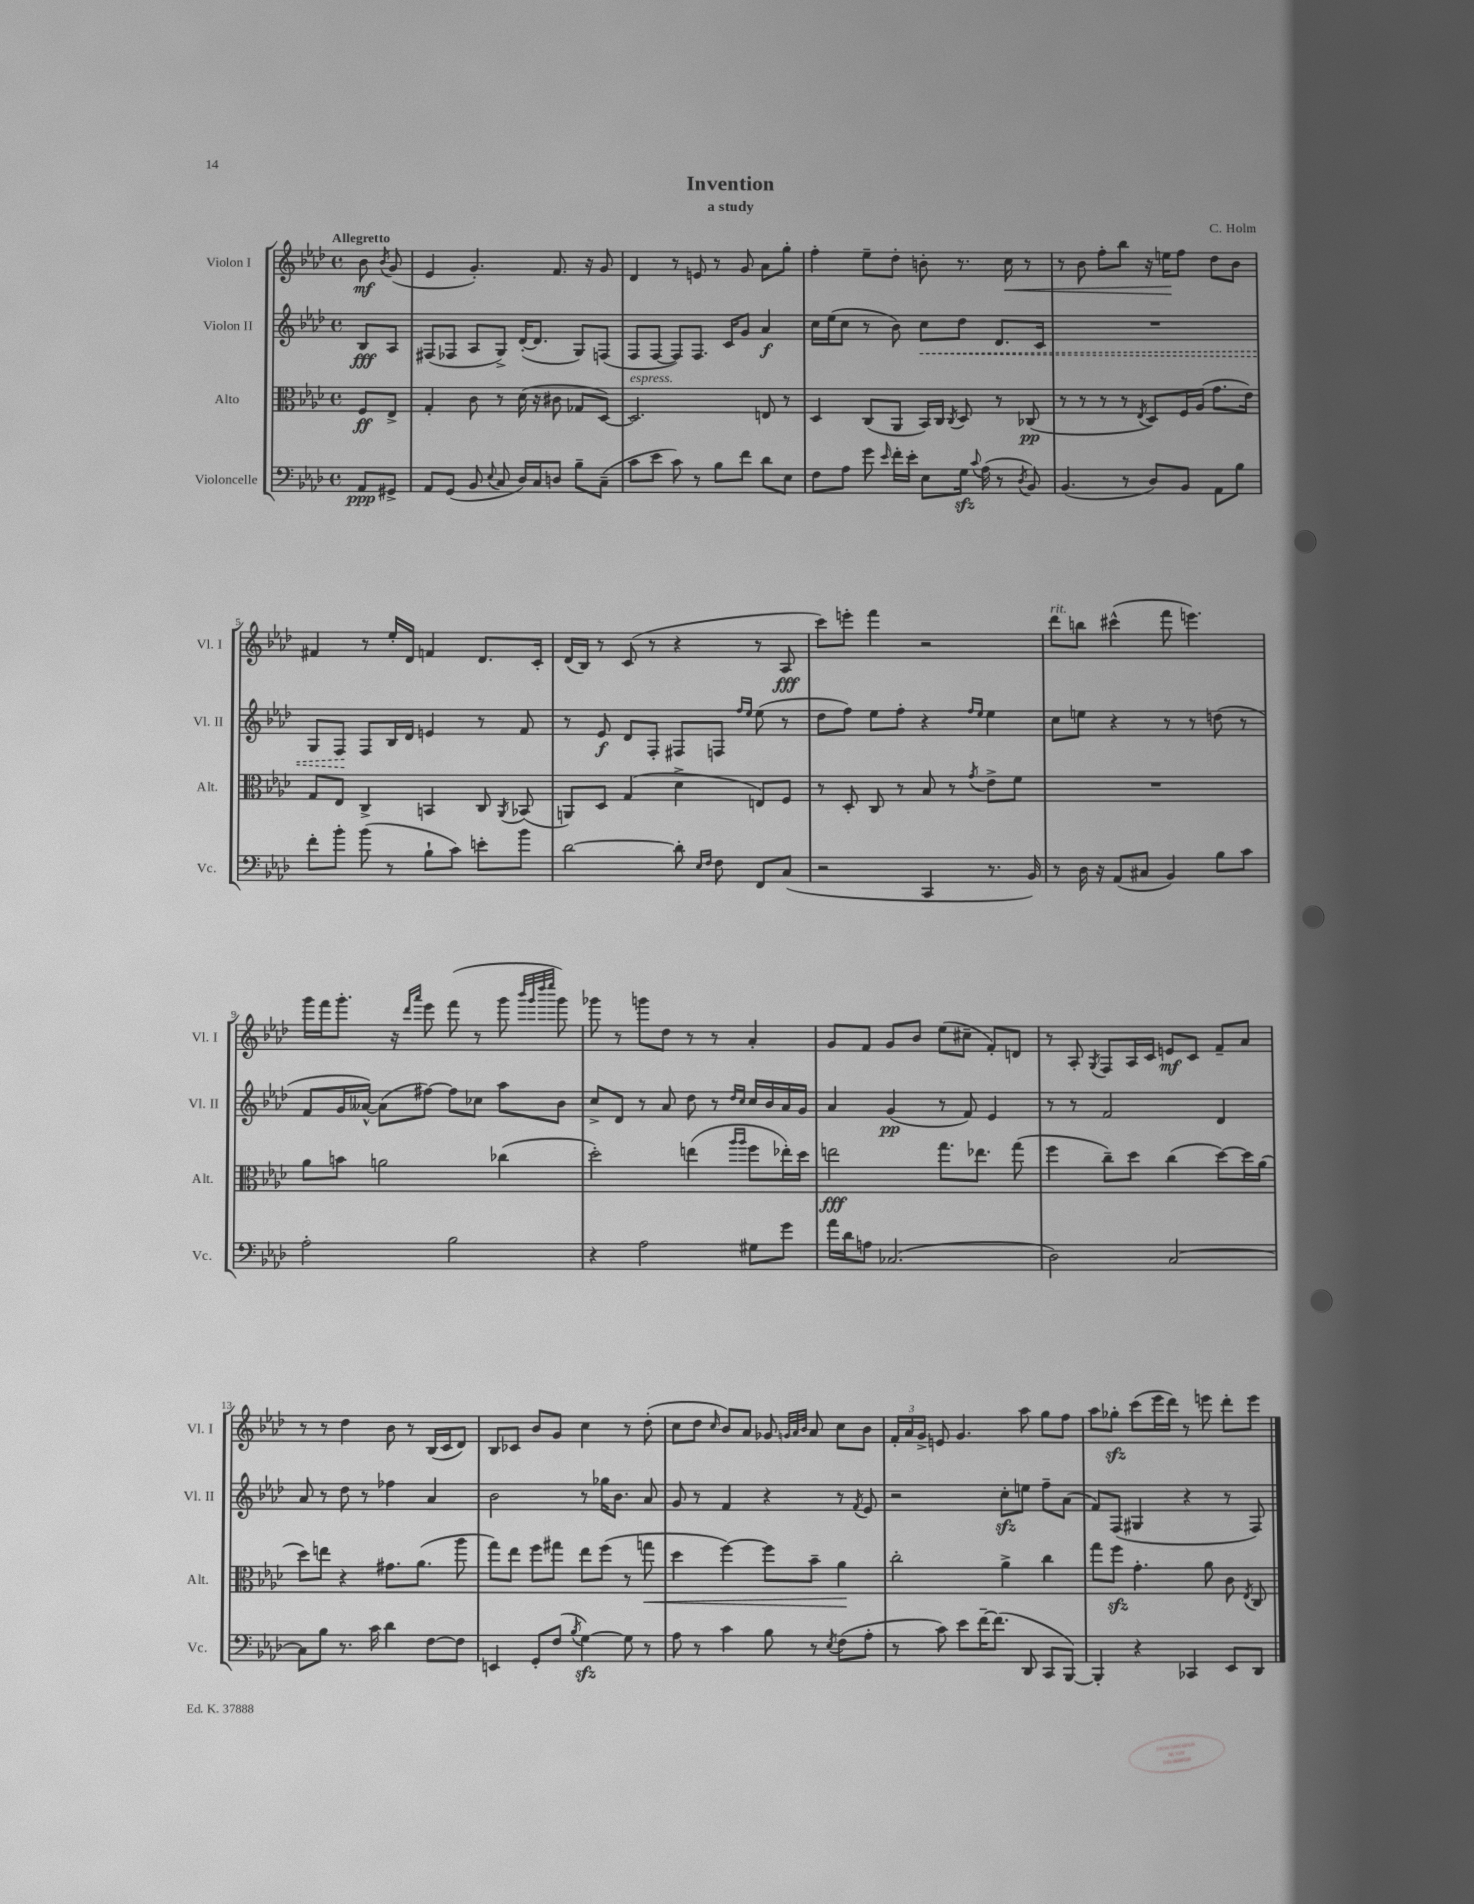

**kern	**kern	**kern	**kern
*staff4	*staff3	*staff2	*staff1
*clefF4	*clefC3	*clefG2	*clefG2
*k[b-e-a-d-]	*k[b-e-a-d-]	*k[b-e-a-d-]	*k[b-e-a-d-]
*M4/4	*M4/4	*M4/4	*M4/4
*met(c)	*met(c)	*met(c)	*met(c)
8AA-	8F	8B-	8b-
.	.	.	8qb-
8GG#^	8E-^	8A-	(8g
=	=	=	=
8AA-	4G'	(8F#	4e-
(8GG	.	8F-	.
8BB-	8c	8A-	4.g')
8qqE-	.	.	.
8C	8r	8G^)	.
16D-)	(16d-	([16d-'	.
16C	16r	8.d-]	.
8D	8c#	.	8.f
8B-~	8G-	8G)	.
.	.	.	16r
(8C~	[8D-)	(8F	8g
=	=	=	=
8c	2.D-]	8F	4d-
8e-	.	[8F	.
8c)	.	8F])	8r
8r	.	8.F	8e
8B-	.	.	8r
.	.	16c	.
8f	.	8g	8g
8d-	8E	4a-	8a-
8E-	8r	.	8gg'
=	=	=	=
8F	4D-	16cc	4ff'
.	.	(16ee-	.
8A-	.	8cc	.
8g	(8C	8r	8ee-~
16qqe-	.	.	.
16f'	8AA-	8b-)	8dd-'
16e-'	.	.	.
8E-	16BB-)	8cc	8b'
.	16C	.	.
.	8qC	.	.
16G	8D-	8dd-	8.r
8qqc	.	.	.
(16A-	.	.	.
8r	8r	8.d-	.
.	.	.	16cc
8qD-	.	.	.
8BB-)	(8C-	.	8r
.	.	16c	.
=	=	=	=
(4.BB-	8r	1r	8r
.	8r	.	8b-
.	8r	.	8ff'
8r	8r	.	8bb-
.	8qE-	.	.
8D-)	8D-)	.	16r
.	.	.	16ee
8BB-	16F	.	8ff
.	(16A-	.	.
8AA-	8.g	.	8dd-
8B-	.	.	8b-
.	16e-)	.	.
=	=	=	=
8f'	8G	8G	4f#
8b-'	8E-	8F	.
(8b-	4C^	8F	8r
8r	.	16B-	16ee-'
.	.	16d-	16d-
8B-`	4BB	4e	4f
8c)	.	.	.
8e'	8C	8r	8.d-
.	8qAA-	.	.
8b-	(8BB-	8f	.
.	.	.	16c'
=	=	=	=
[2d-	8AA)	8r	(16d-
.	.	.	16B-)
.	8D-	8e-	8r
.	(4G	8d-	(8c
.	.	8F'	8r
8d-']	4d-^	8F#	4r
16qqE-	.	.	.
16qqF	.	.	.
8F	.	8F	.
.	.	16qqff	.
.	.	16qqee-	.
8FF	8E)	(8ee-	8r
(8C	8F	8r	8A-
=	=	=	=
2r	8r	8dd-	8ccc)
.	8D-'	8ff)	8eee'
.	8C	8ee-	4fff
.	8r	8ff'	.
4CC	8B-	4r	2r
.	8r	.	.
.	.	16qqff	.
.	8qg	16qqee-	.
8.r	8e-^	4ee-	.
.	8f	.	.
16BB-)	.	.	.
=	=	=	=
8r	1r	8cc	8ddd-
16D-	.	8ee	8bb
16r	.	.	.
(8AA-	.	4r	(4ccc#^^
8C#	.	.	.
4BB-)	.	8r	8fff
.	.	8r	4.eee)
8B-	.	(8dd	.
8c	.	8r	.
=	=	=	=
2A-'	8a-	8f	16ggg
.	.	.	16fff
.	8b	16g	8.ggg'
.	.	[16a--^^)	.
.	2a	(8a--]	.
.	.	.	16r
.	.	.	16qqddd-
.	.	.	16qqaaa-
.	.	[8ff#)	8eee-
2B-	.	8ff#]	(8fff
.	.	8cc-	8r
.	(4cc-	8aa-	8ggg
.	.	.	32qqbbb-
.	.	.	32qqggg
.	.	.	32qqdddd-
.	.	.	32qqeeee-
.	.	8b-	8ggg)
=	=	=	=
4r	2dd-')	8cc^	8ggg-
.	.	8d-	8r
2A-	.	8r	8ggg
.	.	8a-	8dd-
.	(4ee	8dd-	8r
.	.	8r	8r
.	16qqaa-	16qqdd-	.
.	16qqaa-	16qqcc	.
8G#	8ff	16cc	4a-'
.	.	16b-	.
8g	16ee-')	16a-	.
.	16dd-	16g	.
=	=	=	=
16a-	2ee	4a-	8g
16d-	.	.	.
8A	.	.	8f
(2.C-	.	(4g	8g
.	.	.	8b-
.	8.gg	8r	(8ee-
.	.	8f)	8cc#~
.	8.ee-	.	.
.	.	4e-	8f')
.	(8gg	.	8d
=	=	=	=
2D-)	4ff	8r	8r
.	.	8r	8A-'
.	.	.	8qG
.	8cc~)	2f	8F
.	8dd-	.	16A-
.	.	.	16c
[2C	(4cc	.	8e
.	.	.	8c
.	[8dd-)	4d-	8f~
.	16dd-]	.	8a-
.	(16a-	.	.
=	=	=	=
8C]	8dd-)	8a-	8r
8B-	8ee	8r	8r
8.r	4r	8dd-	4dd-
.	.	8r	.
16c	.	.	.
4d-	8.g#	4ff-	8b-
.	.	.	8r
.	(8.a-	.	.
[8F	.	4a-	(16B-
.	.	.	16c
8F]	8aa-	.	8d-)
=	=	=	=
4EE	8gg)	2b-	8B-
.	8ee-	.	8c-
8GG'	8ff	.	8b-
(8F	8gg#	.	8g
8qB-	.	.	.
[4G)	8ee-	8r	4cc
.	(8ff	16gg-	.
.	.	8.b-	.
8G]	8r	.	8r
8r	8gg	8a-	(8dd-'
=	=	=	=
8A-	4dd-	8g	8cc
8r	.	8r	8dd-
.	.	.	16qqcc
4c	[4ff)	4f	8b-)
.	.	.	8a-
8B-	8ff]	4r	8g-
.	.	.	32qqg
.	.	.	32qqa-
.	.	.	32qqb-
8r	8b-~	.	8a-
8qE-	.	.	.
(8F	4a-	8r	8cc
.	.	8qf	.
8A-'	.	8e-	8b-
=	=	=	=
8r	2cc'	2r	24f'
.	.	.	24a-
.	.	.	24g^
8c)	.	.	8e
8e-	.	.	4.g
[16f~	.	.	.
(8.f]	.	.	.
.	4a-^	8cc'	.
8DD-	.	8ee	8aa-
8CC	4cc	8ff~	8gg
[8BBB-)	.	(8a-	8ff
=	=	=	=
4BBB-']	8gg	8f)	8aa-
.	8ff	(8F	8gg-'
4r	4.g'	4G#	(8ccc
.	.	.	16eee-
.	.	.	16ddd-)
4CC-	.	4r	8r
.	8a-	.	8eee
8EE-	8c	8r	8ddd-'
.	8qE-	.	.
8DD-	8C	8F)	8eee
==	==	==	==
*-	*-	*-	*-
